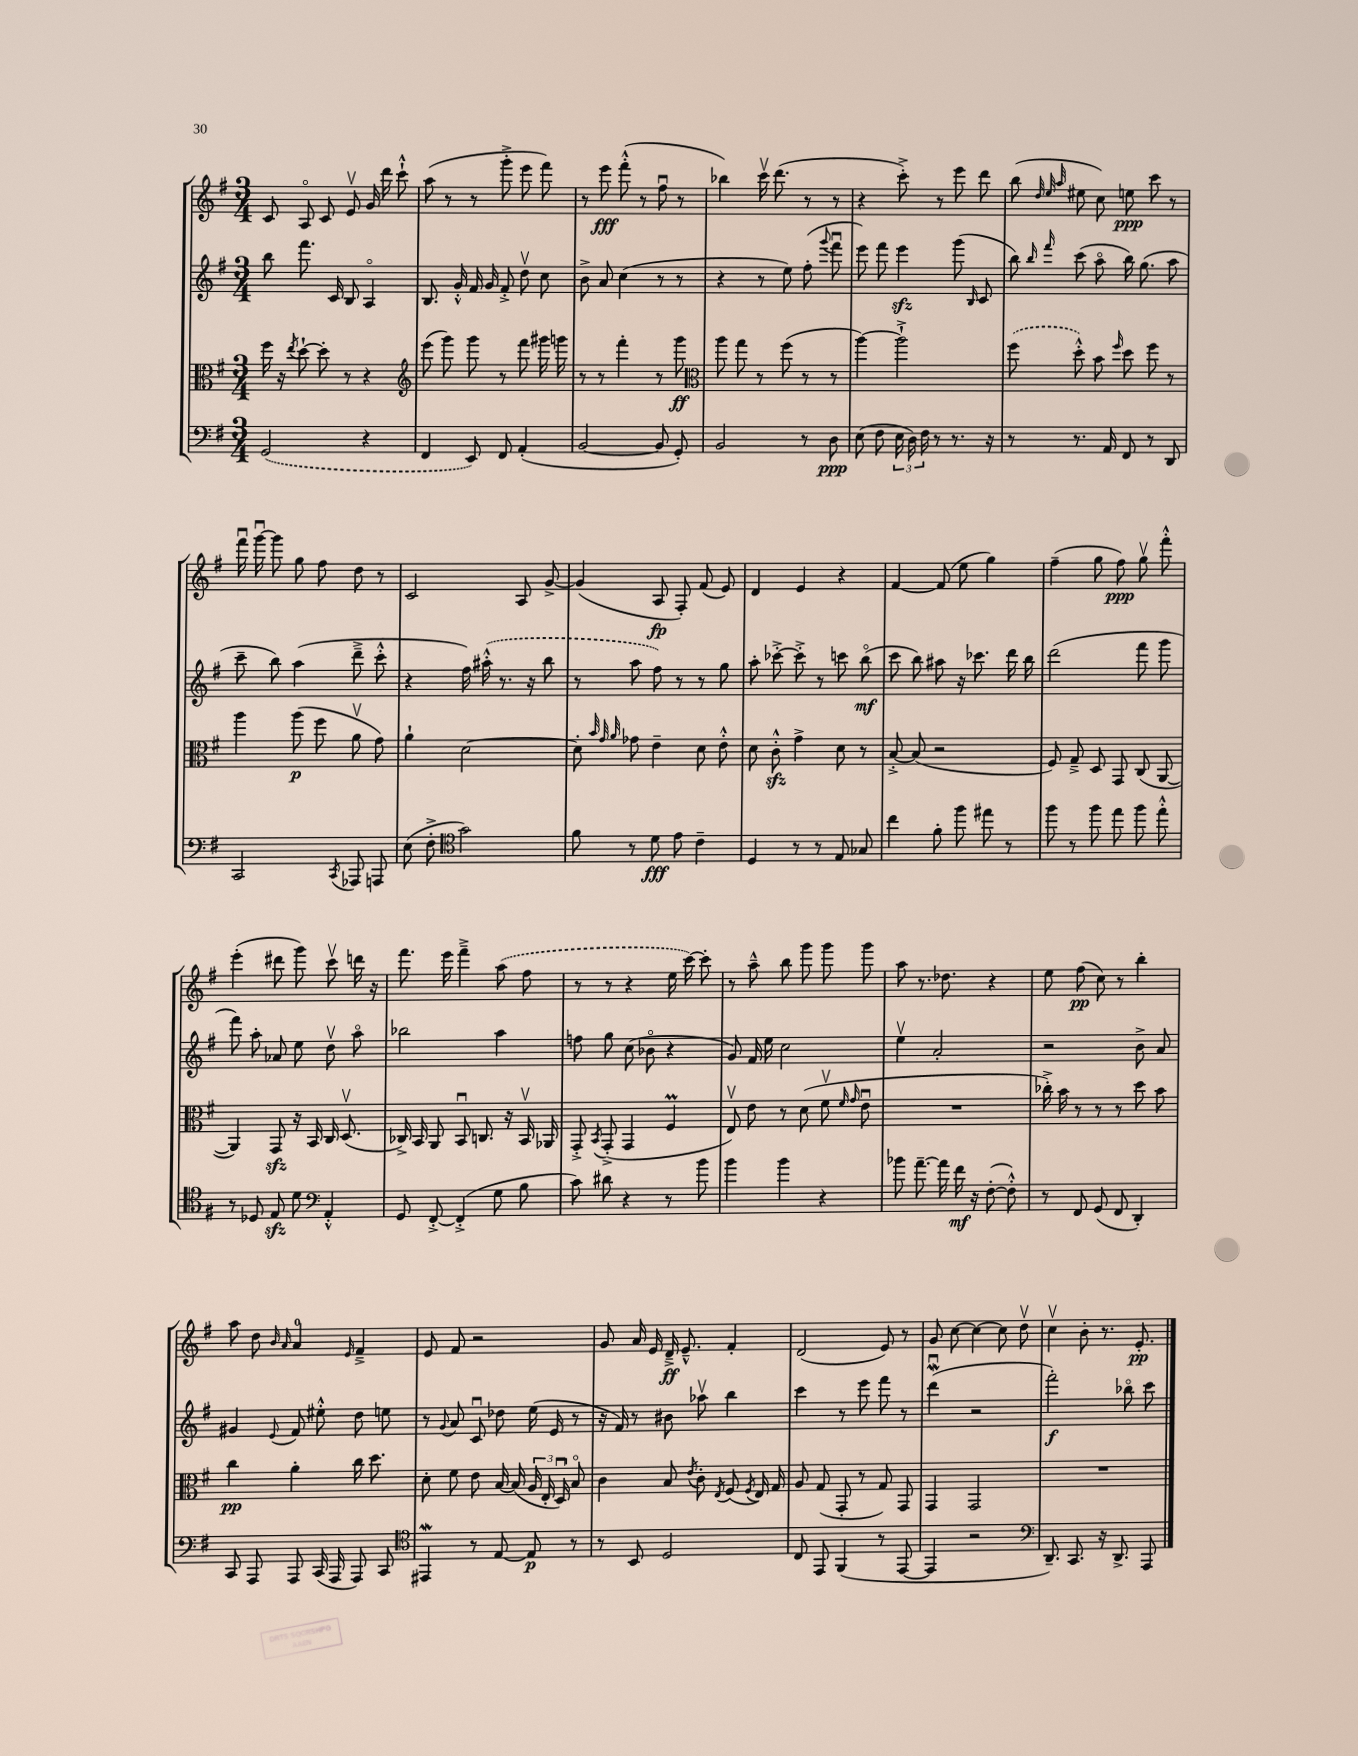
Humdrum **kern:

**kern	**dynam	**kern	**dynam	**kern	**dynam	**kern	**dynam
*part4	*part4	*part3	*part3	*part2	*part2	*part1	*part1
*staff4	*staff4	*staff3	*staff3	*staff2	*staff2	*staff1	*staff1
*clefF4	*	*clefC3	*	*clefG2	*	*clefG2	*
*k[f#]	*	*k[f#]	*	*k[f#]	*	*k[f#]	*
*M3/4	*	*M3/4	*	*M3/4	*	*M3/4	*
=18	=18	=18	=18	=18	=18	=18	=18
(2GG/	.	16ff#\	.	8bb\	.	8c/	.
.	.	16r	.	.	.	.	.
.	.	8qee/	.	.	.	.	.
.	.	[8dd`\	.	8.fff#\	.	8A/	.
.	.	8dd'\]	.	.	.	8c/	.
.	.	.	.	16c/	.	.	.
.	.	8r	.	8B/	.	8ev/	.
4r	.	4r	.	4A/	.	16g/	.
.	.	.	.	.	.	16ddd\	.
.	.	.	.	.	.	8ccc`^^\	.
=19	=19	=19	=19	=19	=19	=19	=19
*	*	*clefG2	*	*	*	*	*
4FF#/	.	(8eee\	.	8.B/	.	(8aa\	.
.	.	8ggg\)	.	.	.	8r	.
.	.	.	.	16g'^^/	.	.	.
8EE/)	.	8ggg\	.	16f#/	.	8r	.
.	.	.	.	16g/	.	.	.
8FF#/	.	8r	.	8f#'^/	.	8ggg'^\	.
(4AA'/	.	8fff#\	.	8ddv\	.	8eee\	.
.	.	16ggg#X\	.	8cc\	.	8fff#\)	.
.	.	16gggn\	.	.	.	.	.
=20	=20	=20	=20	=20	=20	=20	=20
[2BB/	.	8r	.	8b^\	.	8r	.
.	.	8r	.	8a/	.	8eee\	fff
.	.	4fff#'\	.	(4cc\	.	(8fff#'^^\	.
.	.	.	.	.	.	8r	.
8BB/]	.	8r	.	8r	.	8ff#u\	.
8GG'/)	.	8ggg\	ff	8r	.	8r	.
=21	=21	=21	=21	=21	=21	=21	=21
*	*	*clefC3	*	*	*	*	*
2BB/	.	8aa\	.	4r	.	4bb-X\)	.
.	.	8gg\	.	.	.	.	.
.	.	8r	.	8r	.	16cccv\	.
.	.	.	.	.	.	(8.ddd\	.
.	.	(8ff#\	.	8ee\)	.	.	.
8r	.	8r	.	(8ff#'\	.	8r	.
.	.	.	.	8qqggg/	.	.	.
8D\	ppp	8r	.	8fff#u\	.	8r	.
=22	=22	=22	=22	=22	=22	=22	=22
(8E\	.	[4aa\)	.	8eee\)	.	4r	.
8F#\	.	.	.	8fff#\	.	.	.
24E\	.	2aa`^\]	.	4eeezz\	.	8ccc'^\)	.
24D\)	.	.	.	.	.	.	.
24F#\	.	.	.	.	.	.	.
8r	.	.	.	.	.	8r	.
8.r	.	.	.	(8ggg\	.	8eee\	.
.	.	.	.	16qqB/	.	.	.
.	.	.	.	8c/	.	8ddd\	.
16r	.	.	.	.	.	.	.
=23	=23	=23	=23	=23	=23	=23	=23
8r	.	(8ff#\	.	8bb\)	.	(8bb\	.
.	.	.	.	.	.	32qqdd/	.
.	.	.	.	16qqbb/	.	32qqee/	.
.	.	.	.	16qqfff#/	.	32qqaa/	.
8.r	.	8dd'^^\)	.	(8ccc\	.	8ee#X\	.
.	.	8b\	.	8aa\	.	8cc\)	.
16AA/	.	.	.	.	.	.	.
.	.	16qqff#/	.	.	.	.	.
8FF#/	.	8dd\	.	16bb\)	.	8een\	ppp
.	.	.	.	(8.gg\	.	.	.
8r	.	8ff#\	.	.	.	8ccc\	.
8DD/	.	8r	.	8aa\	.	8r	.
!!LO:LB:g=z
=24	=24	=24	=24	=24	=24	=24	=24
2CC/	.	4aa\	.	8ccc~\	.	16fff#u\	.
.	.	.	.	.	.	[16gggu\	.
.	.	.	.	8bb\)	.	8ggg\]	.
.	.	(8aa\	p	(4aa\	.	8gg\	.
.	.	8ff#\	.	.	.	8ff#\	.
8qCC/	.	.	.	.	.	.	.
8AAA-X/	.	8av\	.	8ddd~^\	.	8dd\	.
8AAAn/	.	8g\)	.	8ccc'^^\	.	8r	.
=25	=25	=25	=25	=25	=25	=25	=25
(8E\	.	4a`\	.	4r	.	2c/	.
8F#'^\	.	.	.	.	.	.	.
*clefC4	*	*	*	*	*	*	*
2g\)	.	[2d\	.	16ff#\)	.	.	.
.	.	.	.	(16aa#X'^^\	.	.	.
.	.	.	.	8.r	.	.	.
.	.	.	.	.	.	8A/	.
.	.	.	.	16r	.	.	.
.	.	.	.	8bb\	.	[8g^/	.
=26	=26	=26	=26	=26	=26	=26	=26
8f#\	.	8d'\]	.	8r	.	(4g/]	.
.	.	32qqb/	.	.	.	.	.
.	.	32qqg/	.	.	.	.	.
.	.	32qqa/	.	.	.	.	.
8r	.	8g-X\	.	8aa\	.	.	.
8d\	fff	4e~\	.	8ff#\)	.	8A/	fp
8e\	.	.	.	8r	.	8F#'/)	.
4c~\	.	8d\	.	8r	.	(8f#/	.
.	.	8e'^^\	.	8gg\	.	8e/)	.
=27	=27	=27	=27	=27	=27	=27	=27
4D/	.	8d\	.	8aa'\	.	4d/	.
.	.	8czz'^^\	.	[8ccc-X'^\	.	.	.
8r	.	4g^\	.	8ccc-'^\]	.	4e/	.
8r	.	.	.	8r	.	.	.
8E/	.	8d\	.	8cccn\	.	4r	.
8G-X/	.	8r	.	(8bb\	mf	.	.
=28	=28	=28	=28	=28	=28	=28	=28
4cc\	.	[8B'^/	.	8ccc\	.	[4f#/	.
.	.	(8B/]	.	8bb\)	.	.	.
8f#'\	.	2r	.	8aa#X\	.	(8f#/]	.
8ff#\	.	.	.	16r	.	8ee\	.
.	.	.	.	8.ccc-X\	.	.	.
8ee#X\	.	.	.	.	.	4gg\)	.
8r	.	.	.	16ddd\	.	.	.
.	.	.	.	16bb\	.	.	.
=29	=29	=29	=29	=29	=29	=29	=29
8ff#\	.	8F#/)	.	(2ddd\	.	(4ff#~\	.
8r	.	8G~^/	.	.	.	.	.
8ff#\	.	8D/	.	.	.	8gg\	.
8ee\	.	8GG/	.	.	.	8ff#\)	ppp
8ff#\	.	(8C/	.	8fff#\	.	8ggv\	.
8ee'^^\	.	[8AA/	.	8ggg\	.	8fff#'^^\	.
!!LO:LB:g=z
=30	=30	=30	=30	=30	=30	=30	=30
8r	.	4AA/])	.	8fff#\)	.	(4eee'\	.
8D-X/	.	.	.	8aa'\	.	.	.
8Ezz/	.	8GGzz/	.	8a-X/	.	8ddd#X\	.
8d\	.	16r	.	8ee\	.	8ggg\)	.
.	.	16BB/	.	.	.	.	.
*clefF4	*	*	*	*	*	*	*
4AA'^^/	.	16C/	.	8ddv\	.	8cccv\	.
.	.	(8.Dv/	.	.	.	.	.
.	.	.	.	8aa\	.	16dddn\	.
.	.	.	.	.	.	16r	.
=31	=31	=31	=31	=31	=31	=31	=31
8GG/	.	16C-X^/)	.	2bb-X\	.	8.fff#\	.
.	.	16BB/	.	.	.	.	.
[8FF#'^/	.	8AA/	.	.	.	.	.
.	.	.	.	.	.	16eee\	.
(4FF#'^/]	.	8BBu/	.	.	.	4fff#~^\	.
.	.	8.Cn/	.	.	.	.	.
8G\	.	.	.	4aa\	.	(8aa\	.
.	.	16r	.	.	.	.	.
8B\	.	16BBv/	.	.	.	8ff#\	.
.	.	16AA-X/	.	.	.	.	.
=32	=32	=32	=32	=32	=32	=32	=32
8c\)	.	8GG'^/	.	8ffn\	.	8r	.
.	.	8qBB/	.	.	.	.	.
8d#X\	.	(8GG'^/	.	8gg\	.	8r	.
4r	.	4GG/	.	(8cc\	.	4r	.
.	.	.	.	8b-X\	.	.	.
8r	.	4F#m/	.	4r	.	16ee\	.
.	.	.	.	.	.	[16ccc\)	.
8b\	.	.	.	.	.	8ccc'\]	.
=33	=33	=33	=33	=33	=33	=33	=33
4b\	.	8Ev/)	.	8g/)	.	8r	.
.	.	8e\	.	16f#/	.	8aa~^^\	.
.	.	.	.	16ee\	.	.	.
4b\	.	8r	.	2cc\	.	8bb\	.
.	.	(8d\	.	.	.	8ggg\	.
4r	.	8f#v\	.	.	.	8ggg\	.
.	.	16qqf#/	.	.	.	.	.
.	.	16qqg/	.	.	.	.	.
.	.	8eu\	.	.	.	8ggg\	.
=34	=34	=34	=34	=34	=34	=34	=34
8b-X\	.	2.r	.	4eev\	.	8aa\	.
[8.a~\	.	.	.	.	.	8.r	.
.	.	.	.	2a'/	.	.	.
16a\]	.	.	.	.	.	8.dd-X\	.
16f#\	mf	.	.	.	.	.	.
16r	.	.	.	.	.	.	.
([8F#'\	.	.	.	.	.	4r	.
8F#'^^\])	.	.	.	.	.	.	.
=35	=35	=35	=35	=35	=35	=35	=35
8r	.	16cc-X'^\)	.	2r	.	8ee\	.
.	.	16b\	.	.	.	.	.
8FF#/	.	8r	.	.	.	(8ff#\	pp
(8GG/	.	8r	.	.	.	8cc\)	.
8FF#/	.	8r	.	.	.	8r	.
4DD'/)	.	8dd\	.	8b^\	.	4bb'\	.
.	.	8b\	.	8a/	.	.	.
!!LO:LB:g=z
=36	=36	=36	=36	=36	=36	=36	=36
8CC/	.	4cc\	pp	4g#X/	.	8aa\	.
8AAA/	.	.	.	.	.	8dd\	.
.	.	.	.	.	.	16qqb/	.
.	.	.	.	8qqe/	.	16qqa/	.
8AAA/	.	4a'\	.	8f#/	.	4a/	.
(16CC/	.	.	.	8ee#X'^^\	.	.	.
16AAA/	.	.	.	.	.	.	.
.	.	.	.	.	.	16qqe/	.
8AAA/)	.	16cc\	.	8dd\	.	4f#~^/	.
.	.	8.dd\	.	.	.	.	.
8CC/	.	.	.	8een\	.	.	.
=37	=37	=37	=37	=37	=37	=37	=37
*clefC4	*	*	*	*	*	*	*
4EE#XW/	.	8d'\	.	8r	.	8e/	.
.	.	.	.	8qqg/	.	.	.
.	.	8f#\	.	8a/	.	8f#/	.
8r	.	8e\	.	8cu/	.	2r	.
[8E/	.	[16B/	.	8dd-X\	.	.	.
.	.	(16B/]	.	.	.	.	.
8E/]	p	24A/	.	(16ee\	.	.	.
.	.	24E'/	.	.	.	.	.
.	.	.	.	16e/	.	.	.
.	.	24Du/)	.	.	.	.	.
8r	.	8B/	.	8r	.	.	.
=38	=38	=38	=38	=38	=38	=38	=38
8r	.	4c\	.	16r	.	8g/	.
.	.	.	.	16f#/)	.	.	.
8BB/	.	.	.	8r	.	16a/	.
.	.	.	.	.	.	16e/	.
2D/	.	8B/	.	8b#X\	.	16d~^/	ff
.	.	.	.	.	.	8.e~^^/	.
.	.	8qe/	.	.	.	.	.
.	.	8c'\	.	8aa-Xv\	.	.	.
.	.	8qE/	.	.	.	.	.
.	.	(8F#/	.	4bb\	.	4f#'/	.
.	.	8qF#/	.	.	.	.	.
.	.	16E/)	.	.	.	.	.
.	.	16G/	.	.	.	.	.
=39	=39	=39	=39	=39	=39	=39	=39
8C/	.	8A/	.	4ccc\	.	(2d/	.
8EE/	.	(8G/	.	.	.	.	.
(4FF#/	.	8GG'/	.	8r	.	.	.
.	.	8r	.	8eee\	.	.	.
8r	.	8G/)	.	8fff#\	.	8e/)	.
[8EE/	.	8GG/	.	8r	.	8r	.
=40	=40	=40	=40	=40	=40	=40	=40
4EE/]	.	4GG/	.	(4dddWu\	.	8g/	.
.	.	.	.	.	.	[8cc\	.
2r	.	2GG/	.	2r	.	4cc\_	.
.	.	.	.	.	.	8cc\]	.
.	.	.	.	.	.	8ddv\	.
=41	=41	=41	=41	=41	=41	=41	=41
*clefF4	*	*	*	*	*	*	*
8.DD~/)	.	2.r	.	2fff#'\)	f	4ccv\	.
8.CC/	.	.	.	.	.	.	.
.	.	.	.	.	.	8b'\	.
16r	.	.	.	.	.	8.r	.
8.DD^/	.	.	.	.	.	.	.
.	.	.	.	8bb-X\	.	.	.
.	.	.	.	.	.	8.e'/	pp
8AAA/	.	.	.	8ccc\	.	.	.
==	==	==	==	==	==	==	==
*-	*-	*-	*-	*-	*-	*-	*-
